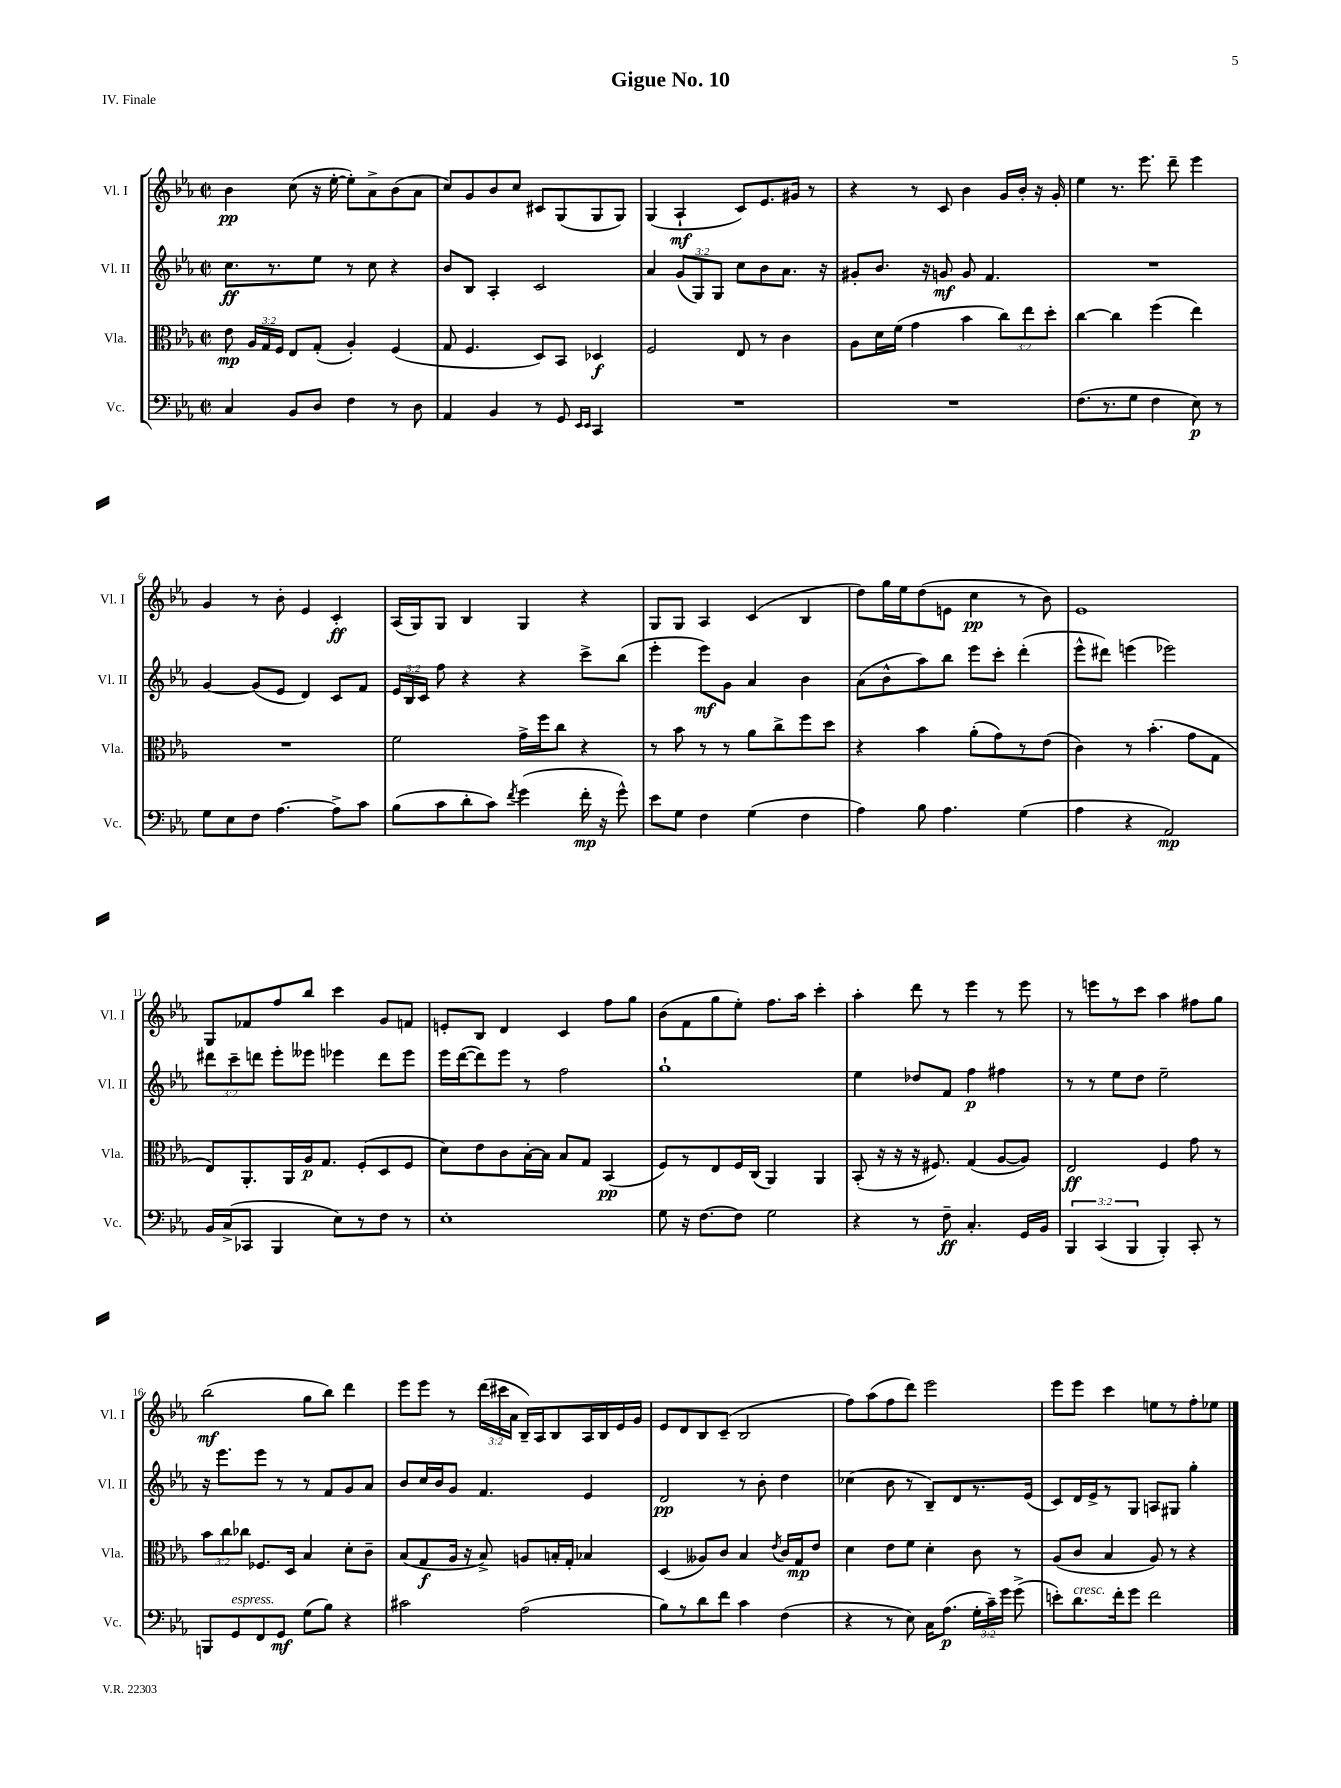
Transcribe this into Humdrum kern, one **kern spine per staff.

**kern	**dynam	**kern	**dynam	**kern	**dynam	**kern	**dynam
*part4	*part4	*part3	*part3	*part2	*part2	*part1	*part1
*staff4	*staff4	*staff3	*staff3	*staff2	*staff2	*staff1	*staff1
*I"Vc.	*	*I"Vla.	*	*I"Vl. II	*	*I"Vl. I	*
*I'Vc.	*	*I'Vla.	*	*I'Vl. II	*	*I'Vl. I	*
*clefF4	*	*clefC3	*	*clefG2	*	*clefG2	*
*k[b-e-a-]	*	*k[b-e-a-]	*	*k[b-e-a-]	*	*k[b-e-a-]	*
*M2/2	*	*M2/2	*	*M2/2	*	*M2/2	*
*met(c|)	*	*met(c|)	*	*met(c|)	*	*met(c|)	*
=1	=1	=1	=1	=1	=1	=1	=1
4C/	.	8e-\	mp	8.cc\L	ff	4b-\	pp
.	.	24A-/LL	.	.	.	.	.
.	.	24G/	.	.	.	.	.
.	.	.	.	8.r	.	.	.
.	.	24F/JJ	.	.	.	.	.
8BB-/L	.	8E-/L	.	.	.	(8cc\	.
8D/J	.	(8G'/J	.	8ee-\J	.	16r	.
.	.	.	.	.	.	[16ee-'\	.
4F\	.	4A-'/)	.	8r	.	8ee-'\L])	.
.	.	.	.	8cc\	.	8a-^\	.
8r	.	(4F/	.	4r	.	(8b-\	.
8D\	.	.	.	.	.	8a-\J	.
=2	=2	=2	=2	=2	=2	=2	=2
4AA-/	.	8G/	.	8b-/L	.	8cc/L)	.
.	.	4.F/	.	8B-/J	.	8g/	.
4BB-/	.	.	.	4A-'/	.	8b-/	.
.	.	.	.	.	.	8cc/J	.
8r	.	8D/L)	.	2c/	.	8c#X/L	.
8GG/	.	8BB-/J	.	.	.	(8G/	.
16qqEE-/LL	.	.	.	.	.	.	.
16qqEE-/JJ	.	.	.	.	.	.	.
4CC/	.	4D-X/	f	.	.	8G/	.
.	.	.	.	.	.	8G/J)	.
=3	=3	=3	=3	=3	=3	=3	=3
1r	.	2F/	.	4a-/	.	(4G/	.
.	.	.	.	(12g/L	.	4A-`/	mf
.	.	.	.	12G/)	.	.	.
.	.	.	.	12G/J	.	.	.
.	.	8E-/	.	8cc\L	.	8c/L)	.
.	.	8r	.	8b-\	.	8.e-/	.
.	.	4c\	.	8.a-\J	.	.	.
.	.	.	.	.	.	16g#X/Jk	.
.	.	.	.	.	.	8r	.
.	.	.	.	16r	.	.	.
=4	=4	=4	=4	=4	=4	=4	=4
1r	.	8A-\L	.	8g#X'/L	.	4r	.
.	.	16d\L	.	8.b-/J	.	.	.
.	.	(16f\JJ	.	.	.	.	.
.	.	4g\	.	.	.	8r	.
.	.	.	.	16r	.	.	.
.	.	.	.	8gn/	mf	8c/	.
.	.	4b-\	.	8g/	.	4b-\	.
.	.	.	.	4.f/	.	.	.
.	.	12cc\L)	.	.	.	16g/LL	.
.	.	.	.	.	.	16b-'/JJ	.
.	.	12ee-\	.	.	.	.	.
.	.	.	.	.	.	16r	.
.	.	12dd'\J	.	.	.	.	.
.	.	.	.	.	.	16g'/	.
=5	=5	=5	=5	=5	=5	=5	=5
(8.F\L	.	[4cc\	.	1r	.	4ee-\	.
8.r	.	.	.	.	.	.	.
.	.	4cc\]	.	.	.	8.r	.
8G\J	.	.	.	.	.	.	.
.	.	.	.	.	.	8.eee-\	.
4F\	.	(4ff\	.	.	.	.	.
.	.	.	.	.	.	8ddd~\	.
8E-\)	p	4ee-\)	.	.	.	4eee-\	.
8r	.	.	.	.	.	.	.
!!LO:LB:g=z
=6	=6	=6	=6	=6	=6	=6	=6
8G\L	.	1r	.	[4g/	.	4g/	.
8E-\	.	.	.	.	.	.	.
8F\J	.	.	.	(8g/L]	.	8r	.
[4.A-\	.	.	.	8e-/J	.	8b-'\	.
.	.	.	.	4d/)	.	4e-/	.
8A-^\L]	.	.	.	8c/L	.	4c'/	ff
8c\J	.	.	.	8f/J	.	.	.
=7	=7	=7	=7	=7	=7	=7	=7
(8B-\L	.	2f\	.	24e-/LL	.	(16A-/LL	.
.	.	.	.	24B-/	.	.	.
.	.	.	.	.	.	16G/J)	.
.	.	.	.	24c/JJ	.	.	.
8c\	.	.	.	8ff\	.	8G/J	.
8d'\	.	.	.	4r	.	4B-/	.
8c\J)	.	.	.	.	.	.	.
8qf/	.	.	.	.	.	.	.
(4g\	.	16g^\LL	.	4r	.	4G/	.
.	.	16ff\J	.	.	.	.	.
.	.	8cc\J	.	.	.	.	.
16f'\	mp	4r	.	8ccc^\L	.	4r	.
16r	.	.	.	.	.	.	.
8g^^\)	.	.	.	(8bb-\J	.	.	.
=8	=8	=8	=8	=8	=8	=8	=8
8e-\L	.	8r	.	4eee-'\	.	8G/L	.
8G\J	.	8b-\	.	.	.	8G/J	.
4F\	.	8r	.	8eee-\L)	mf	4A-/	.
.	.	8r	.	8g\J	.	.	.
(4G\	.	8a-\L	.	4a-/	.	(4c/	.
.	.	8cc^\	.	.	.	.	.
4F\	.	8ff\	.	4b-\	.	4B-/	.
.	.	8dd\J	.	.	.	.	.
=9	=9	=9	=9	=9	=9	=9	=9
4A-\)	.	4r	.	(8a-\L	.	8dd\L)	.
.	.	.	.	8b-^^\	.	16gg\L	.
.	.	.	.	.	.	16ee-\J	.
8B-\	.	4b-\	.	8aa-\)	.	(8dd\	.
4.A-\	.	.	.	8bb-\J	.	8en\J	.
.	.	(8a-'\L	.	8eee-\L	.	4cc\	pp
.	.	8g\)	.	8ccc'\J	.	.	.
(4G\	.	8r	.	(4ddd'\	.	8r	.
.	.	(8e-\J	.	.	.	8b-\)	.
=10	=10	=10	=10	=10	=10	=10	=10
4A-\	.	4c\)	.	8eee-^^\L	.	1e-	.
.	.	.	.	8ddd#X\J)	.	.	.
4r	.	8r	.	(4eeen\	.	.	.
.	.	(4.b-'\	.	.	.	.	.
2AA-/)	mp	.	.	2eee-X\)	.	.	.
.	.	8g\L	.	.	.	.	.
.	.	8G\J	.	.	.	.	.
!!LO:LB:g=z
=11	=11	=11	=11	=11	=11	=11	=11
16BB-/LL	.	8E-/L)	.	12ddd#X\L	.	8G/L	.
(16C^/J	.	.	.	.	.	.	.
.	.	.	.	12ccc~\	.	.	.
8CC-X/J	.	8.AA-'/	.	.	.	8f-X/	.
.	.	.	.	12dddn\J	.	.	.
4BBB-/	.	.	.	8eee-'\L	.	8ff/	.
.	.	16AA-/L	.	.	.	.	.
.	.	16A-/J	p	8eee--X\J	.	8bb-/J	.
.	.	8.G/J	.	.	.	.	.
8E-\L)	.	.	.	4eee-X\	.	4ccc\	.
8r	.	(8F'/L	.	.	.	.	.
8F\J	.	8D/	.	8ddd\L	.	8g/L	.
8r	.	8F/J	.	8eee-\J	.	8fn/J	.
=12	=12	=12	=12	=12	=12	=12	=12
1E-'	.	8d\L)	.	16eee-\LL	.	8en'/L	.
.	.	.	.	([16ddd\J	.	.	.
.	.	8e-\	.	8ddd\])	.	8B-/J	.
.	.	8c\	.	8eee-\J	.	4d/	.
.	.	[16B-'\L	.	8r	.	.	.
.	.	16B-\JJ]	.	.	.	.	.
.	.	8B-/L	.	2ff\	.	4c/	.
.	.	8G/J	.	.	.	.	.
.	.	(4BB-/	pp	.	.	8ff\L	.
.	.	.	.	.	.	8gg\J	.
=13	=13	=13	=13	=13	=13	=13	=13
8G\	.	8F/L)	.	1gg`	.	(8b-\L	.
16r	.	8r	.	.	.	8f\	.
[8.F\L	.	.	.	.	.	.	.
.	.	8E-/	.	.	.	8gg\	.
8F\J]	.	16F/L	.	.	.	8ee-'\J)	.
.	.	(16C/JJ	.	.	.	.	.
2G\	.	4AA-/)	.	.	.	8.ff\L	.
.	.	.	.	.	.	16aa-\Jk	.
.	.	4AA-/	.	.	.	4ccc'\	.
=14	=14	=14	=14	=14	=14	=14	=14
4r	.	(8BB-'/	.	4ee-\	.	4aa-'\	.
.	.	16r	.	.	.	.	.
.	.	16r	.	.	.	.	.
8r	.	16r	.	8dd-X/L	.	8ddd\	.
.	.	8.F#X/)	.	.	.	.	.
8F~\	ff	.	.	8f/J	.	8r	.
4.C'/	.	(4G/	.	4ff\	p	4eee-\	.
.	.	[8A-/L	.	4ff#X\	.	8r	.
16GG/LL	.	8A-/J])	.	.	.	8eee-\	.
16BB-/JJ	.	.	.	.	.	.	.
=15	=15	=15	=15	=15	=15	=15	=15
6BBB-/	.	2E-/	ff	8r	.	8r	.
.	.	.	.	8r	.	8eeen\L	.
(6CC/	.	.	.	.	.	.	.
.	.	.	.	8ee-\L	.	8r	.
6BBB-/	.	.	.	.	.	.	.
.	.	.	.	8dd\J	.	8ccc\J	.
4BBB-'/)	.	4F/	.	2ee-~\	.	4aa-\	.
8CC'/	.	8g\	.	.	.	8ff#X\L	.
8r	.	8r	.	.	.	8gg\J	.
!!LO:LB:g=z
=16	=16	=16	=16	=16	=16	=16	=16
8BBBn/L	.	12b-\L	.	16r	.	(2bb-\	mf
.	.	.	.	8.eee-\L	.	.	.
.	.	12cc\	.	.	.	.	.
!LO:TX:a:i:t=espress.	!	!	!	!	!	!	!
8GG/	.	.	.	.	.	.	.
.	.	12cc-X\J	.	.	.	.	.
8FF/	.	8.F-X/L	.	8eee-\J	.	.	.
8GG/J	mf	.	.	8r	.	.	.
.	.	16D/Jk	.	.	.	.	.
(8G\L	.	4B-/	.	8r	.	8gg\L	.
8B-\J)	.	.	.	8f/L	.	8bb-\J)	.
4r	.	8d'\L	.	8g/	.	4ddd\	.
.	.	8c~\J	.	8a-/J	.	.	.
=17	=17	=17	=17	=17	=17	=17	=17
2c#X\	.	(8B-/L	.	8b-/L	.	8eee-\L	.
.	.	8G/	f	16cc/L	.	8eee-\J	.
.	.	.	.	16b-/J	.	.	.
.	.	16A-/Jk	.	8g/J	.	8r	.
.	.	16r	.	.	.	.	.
.	.	8B-^/)	.	4.f/	.	(24ddd\LL	.
.	.	.	.	.	.	24ccc#X\	.
.	.	.	.	.	.	24a-\JJ	.
(2A-\	.	8An/L	.	.	.	16B-~/LL)	.
.	.	.	.	.	.	16A-/J	.
.	.	16Bn'/L	.	.	.	8B-/	.
.	.	16G'/JJ	.	.	.	.	.
.	.	4B-X/	.	4e-/	.	16A-/L	.
.	.	.	.	.	.	16B-/	.
.	.	.	.	.	.	16e-/	.
.	.	.	.	.	.	16g/JJ	.
=18	=18	=18	=18	=18	=18	=18	=18
8B-\L)	.	(4D/	.	2d/	pp	8e-/L	.
8r	.	.	.	.	.	8d/	.
8d\	.	8A--X/L)	.	.	.	8B-/	.
8f\J	.	8c/J	.	.	.	(8c~/J	.
4c\	.	4B-/	.	8r	.	2B-/	.
.	.	.	.	8b-'\	.	.	.
.	.	8qe-/	.	.	.	.	.
(4F\	.	16c/LL	.	4dd\	.	.	.
.	.	16G/J	mp	.	.	.	.
.	.	8e-/J	.	.	.	.	.
=19	=19	=19	=19	=19	=19	=19	=19
4r	.	4d\	.	(4cc-X\	.	8ff\L)	.
.	.	.	.	.	.	(8aa-\	.
8r	.	8e-\L	.	8b-\	.	8ff\	.
8E-\)	.	8f\J	.	8r	.	8ddd\J)	.
16C\KL	.	4d'\	.	8B-~/L)	.	2eee-\	.
(8.A-\J	p	.	.	.	.	.	.
.	.	.	.	8d/	.	.	.
24G'\LL	.	8c\	.	8.r	.	.	.
24c~\)	.	.	.	.	.	.	.
24g\JJ	.	.	.	.	.	.	.
(8g^\	.	8r	.	.	.	.	.
.	.	.	.	(16e-/Jk	.	.	.
=20	=20	=20	=20	=20	=20	=20	=20
8en'\L)	.	(8A-/L	.	8c/L)	.	8eee-\L	.
!LO:TX:a:i:t=cresc.	!	!	!	!	!	!	!
8.d\	.	8c/J	.	16d/L	.	8eee-\J	.
.	.	.	.	16e-^/J	.	.	.
.	.	4B-/	.	8r	.	4ccc\	.
16f'\k	.	.	.	.	.	.	.
8g\J	.	.	.	8G/J	.	.	.
2f\	.	8A-/)	.	8An/L	.	8een\L	.
.	.	8r	.	8G#X/J	.	8r	.
.	.	4r	.	4gg'\	.	8ff'\	.
.	.	.	.	.	.	8ee-X\J	.
==	==	==	==	==	==	==	==
*-	*-	*-	*-	*-	*-	*-	*-
